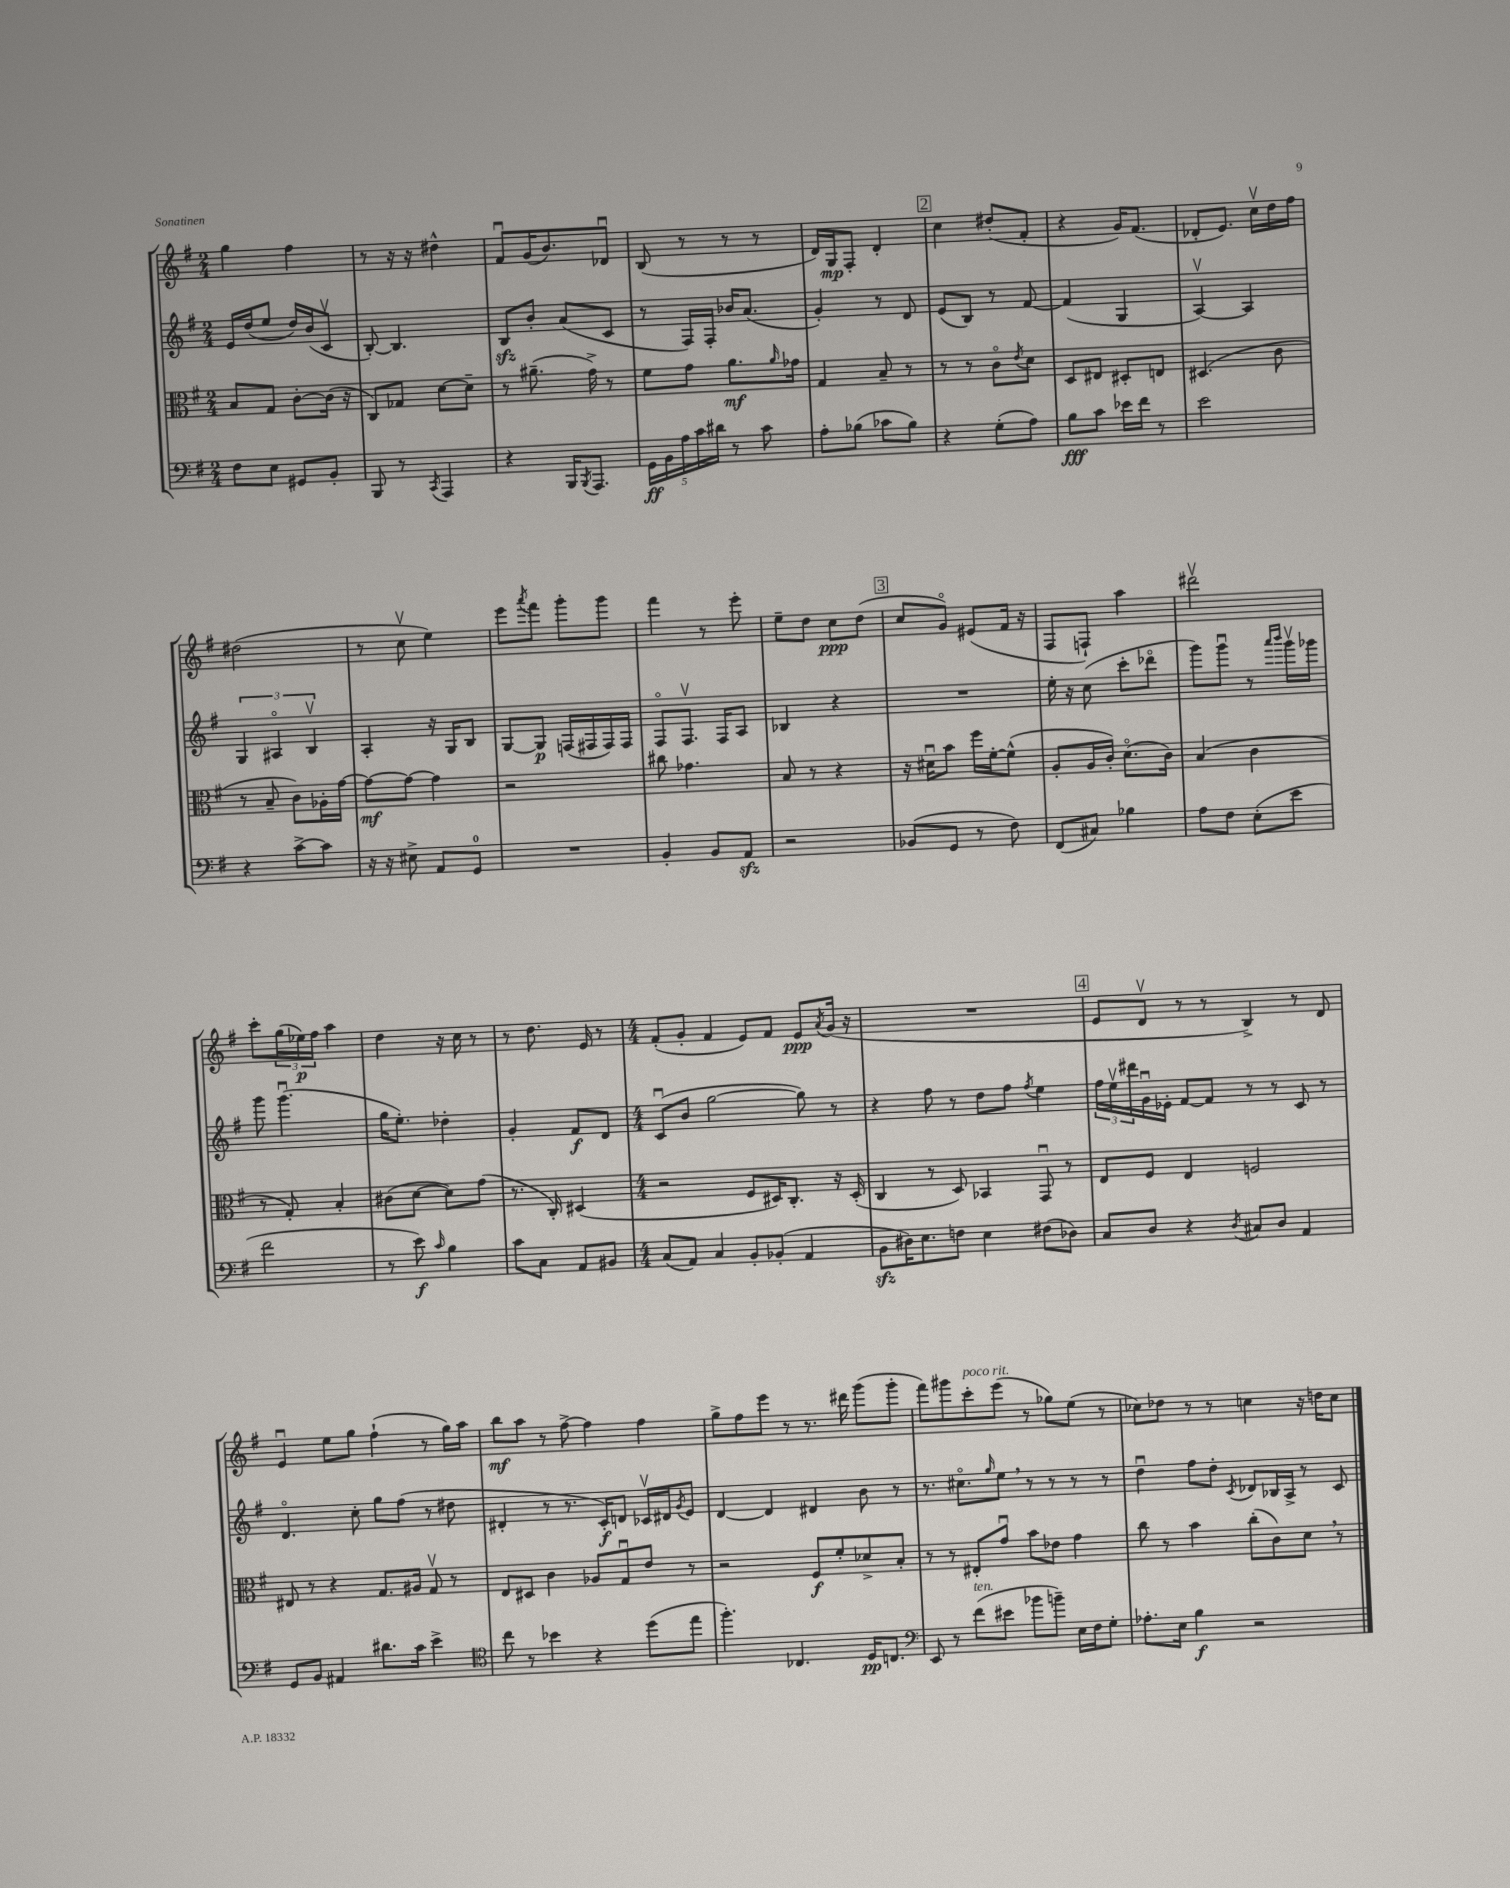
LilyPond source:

<<
\new StaffGroup <<
\new Staff = "s0" {
    \clef treble \key g \major \numericTimeSignature \time 2/4
    g''4 fis''4 |
    r8 r16 r16 dis''4-^ |
    fis'8\downbow g'16( b'8.) des'8\downbow |
    b8( r8 r8 r8 |
    d'16) g16\mp fis8-. d'4-. |
    \mark \markup { \box "2" } c''4 dis''8-.( fis'8-. |
    r4 g'16) fis'8.( |
    des'8-. e'8.) c''16\upbow d''16 fis''16 |
    dis''2( |
    r8 c''8\upbow e''4) |
    e'''8 \acciaccatura { a'''8 } fis'''8 g'''8-. g'''8 |
    fis'''4 r8 e'''8-. |
    e''8-- d''8 c''8\ppp d''8( |
    \mark \markup { \box "3" } c''8 g'8\flageolet) eis'8( fis'16 r16 |
    fis8 f8-!) a''4 |
    dis'''2\upbow |
    c'''8-. \tuplet 3/2 { g''16( ees''16\p) fis''16 } a''4 |
    d''4 r16 c''16 r8 |
    r8 d''8. e'16 r8 |
    \numericTimeSignature \time 4/4 fis'8-.( g'8-. fis'4 e'8) fis'8 e'8\ppp \acciaccatura { a'8 } g'16( r16 |
    R1 |
    \mark \markup { \box "4" } e'8 d'8\upbow r8 r8 b4->) r8 d'8 |
    e'4\downbow e''8 g''8 fis''4-!( r8 g''16) a''16 |
    b''8\mf a''8 r8 fis''8~-> fis''4 fis''4 |
    g''8-> fis''8 e'''8 r8 r8. dis'''16 g'''8( g'''8-. |
    fis'''8) gis'''8 c'''8-.^\markup { \italic "poco rit." } e'''8( r8 ges''8) e''8( r8 |
    ces''8) des''8 r8 r8 c''4 r16 d''16 c''8 \bar "|." |
}
\new Staff = "s1" {
    \clef treble \key g \major \numericTimeSignature \time 2/4
    e'16 d''16( e''8 d''16) b'16( c'8\upbow |
    b8~-.) b4. |
    b8\sfz b'8-. a'8( c'8 |
    r8 fis16) fis16-. bes'16 a'8.( |
    g'4-.) r8 d'8 |
    \mark \markup { \box "2" } e'8( b8) r8 fis'8~ |
    fis'4( g4 |
    a4~\upbow) a4 |
    \tuplet 3/2 { g4 ais4\flageolet b4\upbow } |
    a4-. r16 g16 b8 |
    g8~ g8\p f16( fis16 fis16) fis16 |
    fis8\flageolet fis8.\upbow fis16 a8 |
    bes4 r4 |
    \mark \markup { \box "3" } R2 |
    e''16-. r16 c''8( c'''8-. des'''8\flageolet |
    g'''8) g'''8\downbow r8 \grace { a'''16 b'''16 } g'''16\upbow ges'''16 |
    g'''8 g'''4.\downbow( |
    g''16 e''8.-.) des''4-. |
    g'4-. fis'8\f d'8 |
    \numericTimeSignature \time 4/4 c'8\downbow( b'8 g''2~ g''8) r8 |
    r4 fis''8 r8 d''8 fis''8 \acciaccatura { fis''8 } e''4 |
    \mark \markup { \box "4" } \tuplet 3/2 { fis''16 e''16\upbow dis'''16 } g'16\downbow ees'16-. fis'8~ fis'8 r8 r8 c'8 r8 |
    d'4.\flageolet c''8-. g''8 fis''8( r8 dis''8 |
    dis'4-. r8 r8. c'16-.\f) d'8 ces'16\upbow dis'16 \acciaccatura { g'8 } e'8 |
    d'4~ d'4 dis'4 b'8 r8 |
    r8. cis''8.\flageolet \grace { g''16 } e''8 \breathe r8 r8 r8 r8 |
    d''4\downbow fis''8 d''8-. \acciaccatura { c'8 } des'8 bes16 a16-> r8 c'8 \bar "|." |
}
\new Staff = "s2" {
    \clef alto \key g \major \numericTimeSignature \time 2/4
    b8 g8 c'8~-. c'16( r16 |
    c8) ges8 d'8~ d'8-- |
    r8 ais'8.--( g'16->) r8 |
    fis'8 g'8 a'8.\mf \grace { a'16 } ges'16 |
    g4 b8-- r8 |
    \mark \markup { \box "2" } r8 r8 c'8\flageolet \acciaccatura { e'8 } d'8 |
    d8 eis8 dis8-. e8 |
    dis4.( c'8 |
    r8 b8-- c'8) aes16-. g'16~ |
    g'8~\mf g'8~ g'4 |
    r2 |
    cis''8 ges'4. |
    b8 r8 r4 |
    \mark \markup { \box "3" } r16 dis'16\downbow b'8 fis''16 fis'16~-. fis'8-^( |
    a8-. a16 c'16-.) d'8.\flageolet( c'16) |
    b4( c'4 |
    r8 g8-.) b4-. |
    cis'8( d'8~ d'8) g'8( |
    r8. c16-.) dis4( |
    \numericTimeSignature \time 4/4 r2 fis8 dis16) c8.-. r16 dis16-.( |
    c4 r8 d8) bes,4 g,8\downbow r8 |
    \mark \markup { \box "4" } e8 fis8 e4 f2 |
    eis8 r8 r4 g8. ais16 g8\upbow r8 |
    e8 dis8 c'4 aes8 g8\downbow e'8 r8 |
    r2 fis8\f fis'8-. des'8-> b8-. |
    r8 r8 eis8-. g'8\downbow b'8 ees'8 g'4 |
    c''8 r8 b'4 c''8-.( c'8) d'8 \breathe r8 \bar "|." |
}
\new Staff = "s3" {
    \clef bass \key g \major \numericTimeSignature \time 2/4
    fis8 e8 gis,8 b,8-. |
    b,,8 r8 \acciaccatura { c,8 } a,,4 |
    r4 b,,16 \acciaccatura { b,,8 } a,,8. |
    \tuplet 5/4 { g,16\ff b,16 a16 c'16 dis'16 } r8 c'8 |
    a8-. bes8( ces'8 bes8) |
    \mark \markup { \box "2" } r4 g8-.( a8) |
    b8\fff c'8 ees'16 fis'16 r8 |
    e'2 |
    r4 c'8~-> c'8 |
    r16 r16 eis8-> a,8 g,8-0 |
    R2 |
    b,4-. b,8 a,8\sfz |
    r2 |
    \mark \markup { \box "3" } bes,8( g,8 r8 fis8) |
    fis,8( cis8) bes4 |
    a8 fis8 e8-.( e'8 |
    fis'2 |
    r8 e'8\f) \grace { c'16 } b4 |
    c'8 c8 a,8 bis,8 |
    \numericTimeSignature \time 4/4 c8( a,8) c4 b,8-. bes,8-.( a,4 |
    b,8\sfz dis16) e8. f8 e4 fis8( des8) |
    \mark \markup { \box "4" } c8 d8 r4 \acciaccatura { d8 } cis8 d8 a,4 |
    g,8 b,8 ais,4 dis'8. c'16 e'4-> |
    \clef tenor c''8 r8 bes'4 r4 d''8( e''8 |
    fis''4.-.) ces4. d16\pp c8. |
    \clef bass e,8 r8 fis'8^\markup { \italic "ten." }( eis'8 bes'8 b'8--) e16 fis16 g8-. |
    aes8.-. e16 b4\f r2 \bar "|." |
}
>>
>>
\layout { \context { \Score \remove "Bar_number_engraver" } }
